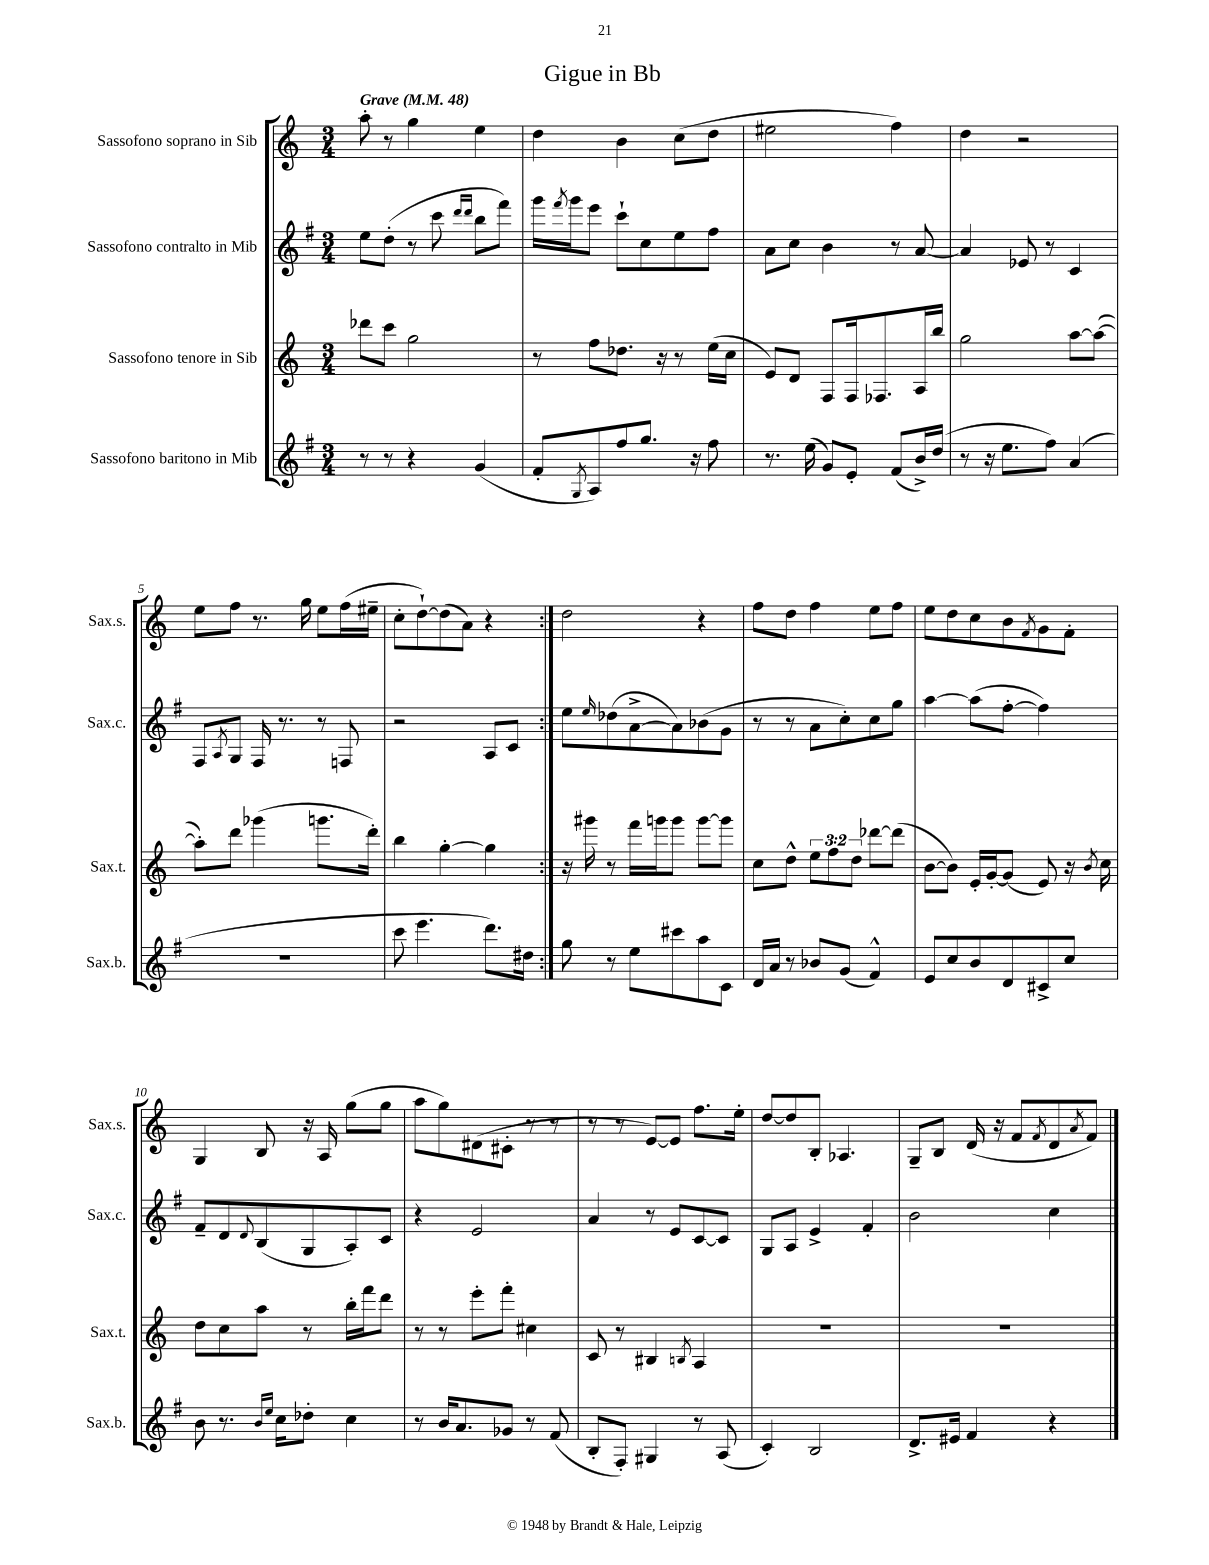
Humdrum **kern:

**kern	**kern	**kern	**kern
*part4	*part3	*part2	*part1
*staff4	*staff3	*staff2	*staff1
*I"Sassofono baritono in Mib	*I"Sassofono tenore in Sib	*I"Sassofono contralto in Mib	*I"Sassofono soprano in Sib
*I'Sax.b.	*I'Sax.t.	*I'Sax.c.	*I'Sax.s.
*clefG2	*clefG2	*clefG2	*clefG2
*k[f#]	*k[]	*k[f#]	*k[]
*M3/4	*M3/4	*M3/4	*M3/4
*MM48	*MM48	*MM48	*MM48
=1	=1	=1	=1
!	!	!	!LO:TX:a:B:t=Grave
8r	8ddd-X\L	8ee\L	8aa'\
8r	8ccc\J	(8dd'\J	8r
4r	2gg\	8r	4gg\
.	.	8ccc\	.
.	.	16qqddd/LL	.
.	.	16qqddd/JJ	.
(4g/	.	8bb\L	4ee\
.	.	8fff#\J)	.
=2	=2	=2	=2
8f#'/L	8r	16ggg\LL	4dd\
.	.	8qfff#/	.
.	.	16ggg\J	.
8qG/	.	.	.
8A/)	8ff\L	8eee\J	.
8ff#/	8.dd-X\J	8ccc`\L	4b\
8.gg/J	.	8cc\	.
.	16r	.	.
.	8r	8ee\	(8cc\L
16r	.	.	.
8ff#\	(16ee\LL	8ff#\J	8dd\J
.	16cc\JJ	.	.
=3	=3	=3	=3
8.r	8e/L)	8a\L	2ee#X\
.	8d/J	8cc\J	.
(16ee\	.	.	.
8g/L)	8F/L	4b\	.
8e'/J	16F/k	.	.
.	8.F-X/	.	.
(8f#/L	.	8r	4ff\)
16b^/L)	16A/L	[8a/	.
(16dd/JJ	16bb/JJ	.	.
=4	=4	=4	=4
8r	2gg\	4a/]	4dd\
16r	.	.	.
8.ee\L	.	.	.
.	.	8e-X/	2r
8ff#\J)	.	8r	.
(4a/	[8aa\L	4c/	.
.	(8aa\J_	.	.
!!LO:LB:g=z
=5	=5	=5	=5
2.r	8aa'\L])	8F#/L	8ee\L
.	.	8qA/	.
.	8ddd\J	8G/J	8ff\J
.	(4ggg-X\	16F#/	8.r
.	.	8.r	.
.	.	.	16gg\
.	8.gggn\L	8r	8ee\L
.	.	8Fn/	(16ff\L
.	16ddd'\Jk)	.	16ee#X~\JJ
=6	=6	=6	=6
8ccc\	4bb\	2r	8cc'\L
4.eee\	.	.	[8dd`\)
.	[4gg'\	.	(8dd\]
.	.	.	8a\J)
8.ddd\L)	4gg\]	8A/L	4r
.	.	8c/J	.
16dd#X\Jk	.	.	.
=7:|!	=7:|!	=7:|!	=7:|!
8gg\	16r	8ee\L	2dd\
.	16ggg#X\	.	.
.	.	16qqee/	.
8r	8r	(8dd-X\	.
8ee\L	16fff\LL	[8a^\	.
.	16gggn\J	.	.
8ccc#X\	8ggg\J	8a\])	.
8aa\	[8ggg\L	(8b-X\	4r
8c\J	8ggg\J]	8g\J	.
=8	=8	=8	=8
16d/LL	8cc\L	8r	8ff\L
16a/JJ	.	.	.
8r	8dd^^\J	8r	8dd\J
8b-X/L	12ee\L	8a\L	4ff\
.	12ff\	.	.
(8g/J	.	8cc'\)	.
.	12dd\J	.	.
4f#^^/)	[8ddd-X\L	8cc\	8ee\L
.	(8ddd-\J]	8gg\J	8ff\J
=9	=9	=9	=9
8e/L	[8b\L	[4aa\	8ee\L
8cc/	8b\J])	.	8dd\
8b/	16e'/LL	(8aa\L]	8cc\
.	[16g'/J	.	.
8d/	(8g/J]	[8ff#'\J	8b\
.	.	.	8qf/
8c#X^/	8e/)	4ff#\])	8g\
8cc/J	16r	.	8f'\J
.	8qb/	.	.
.	16cc\	.	.
!!LO:LB:g=z
=10	=10	=10	=10
8b\	8dd\L	8f#~/L	4G/
8.r	8cc\	8d/	.
.	.	8qqd/	.
.	8aa\J	(8B/	8B/
16qqb/LL	.	.	.
16qqee/JJ	.	.	.
16cc\KL	.	.	.
8dd-X'\J	8r	8G/	16r
.	.	.	16A/
4cc\	16bb'\LL	8A'/)	(8gg\L
.	16fff\J	.	.
.	8ddd\J	8c/J	8gg\J
=11	=11	=11	=11
8r	8r	4r	8aa\L
16b/KL	8r	.	8gg\)
8.a/	.	.	.
.	8eee'\L	2e/	(8d#X\
8g-X/J	8fff'\J	.	8c#X'\J
8r	4cc#X\	.	8r
(8f#/	.	.	8r
=12	=12	=12	=12
8B'/L	8c/	4a/	8r
8F#'/J)	8r	.	8r
4G#X/	4B#X/	8r	[8e/L)
.	.	8e/L	8e/J]
.	8qBn/	.	.
8r	4A/	[8c/	8.ff\L
(8A/	.	8c/J]	.
.	.	.	16ee'\Jk
=13	=13	=13	=13
4c'/)	2.r	8G/L	[8dd/L
.	.	8A/J	8dd/]
2B/	.	4e^/	8B'/J
.	.	.	4.A-X/
.	.	4f#'/	.
=14	=14	=14	=14
8.d^/L	2.r	2b\	8G~/L
.	.	.	8B/J
16e#X/Jk	.	.	.
4f#/	.	.	(16d/
.	.	.	16r
.	.	.	8f/L
.	.	.	8qf/
4r	.	4cc\	8d/
.	.	.	8qa/
.	.	.	8f/J)
==	==	==	==
*-	*-	*-	*-
